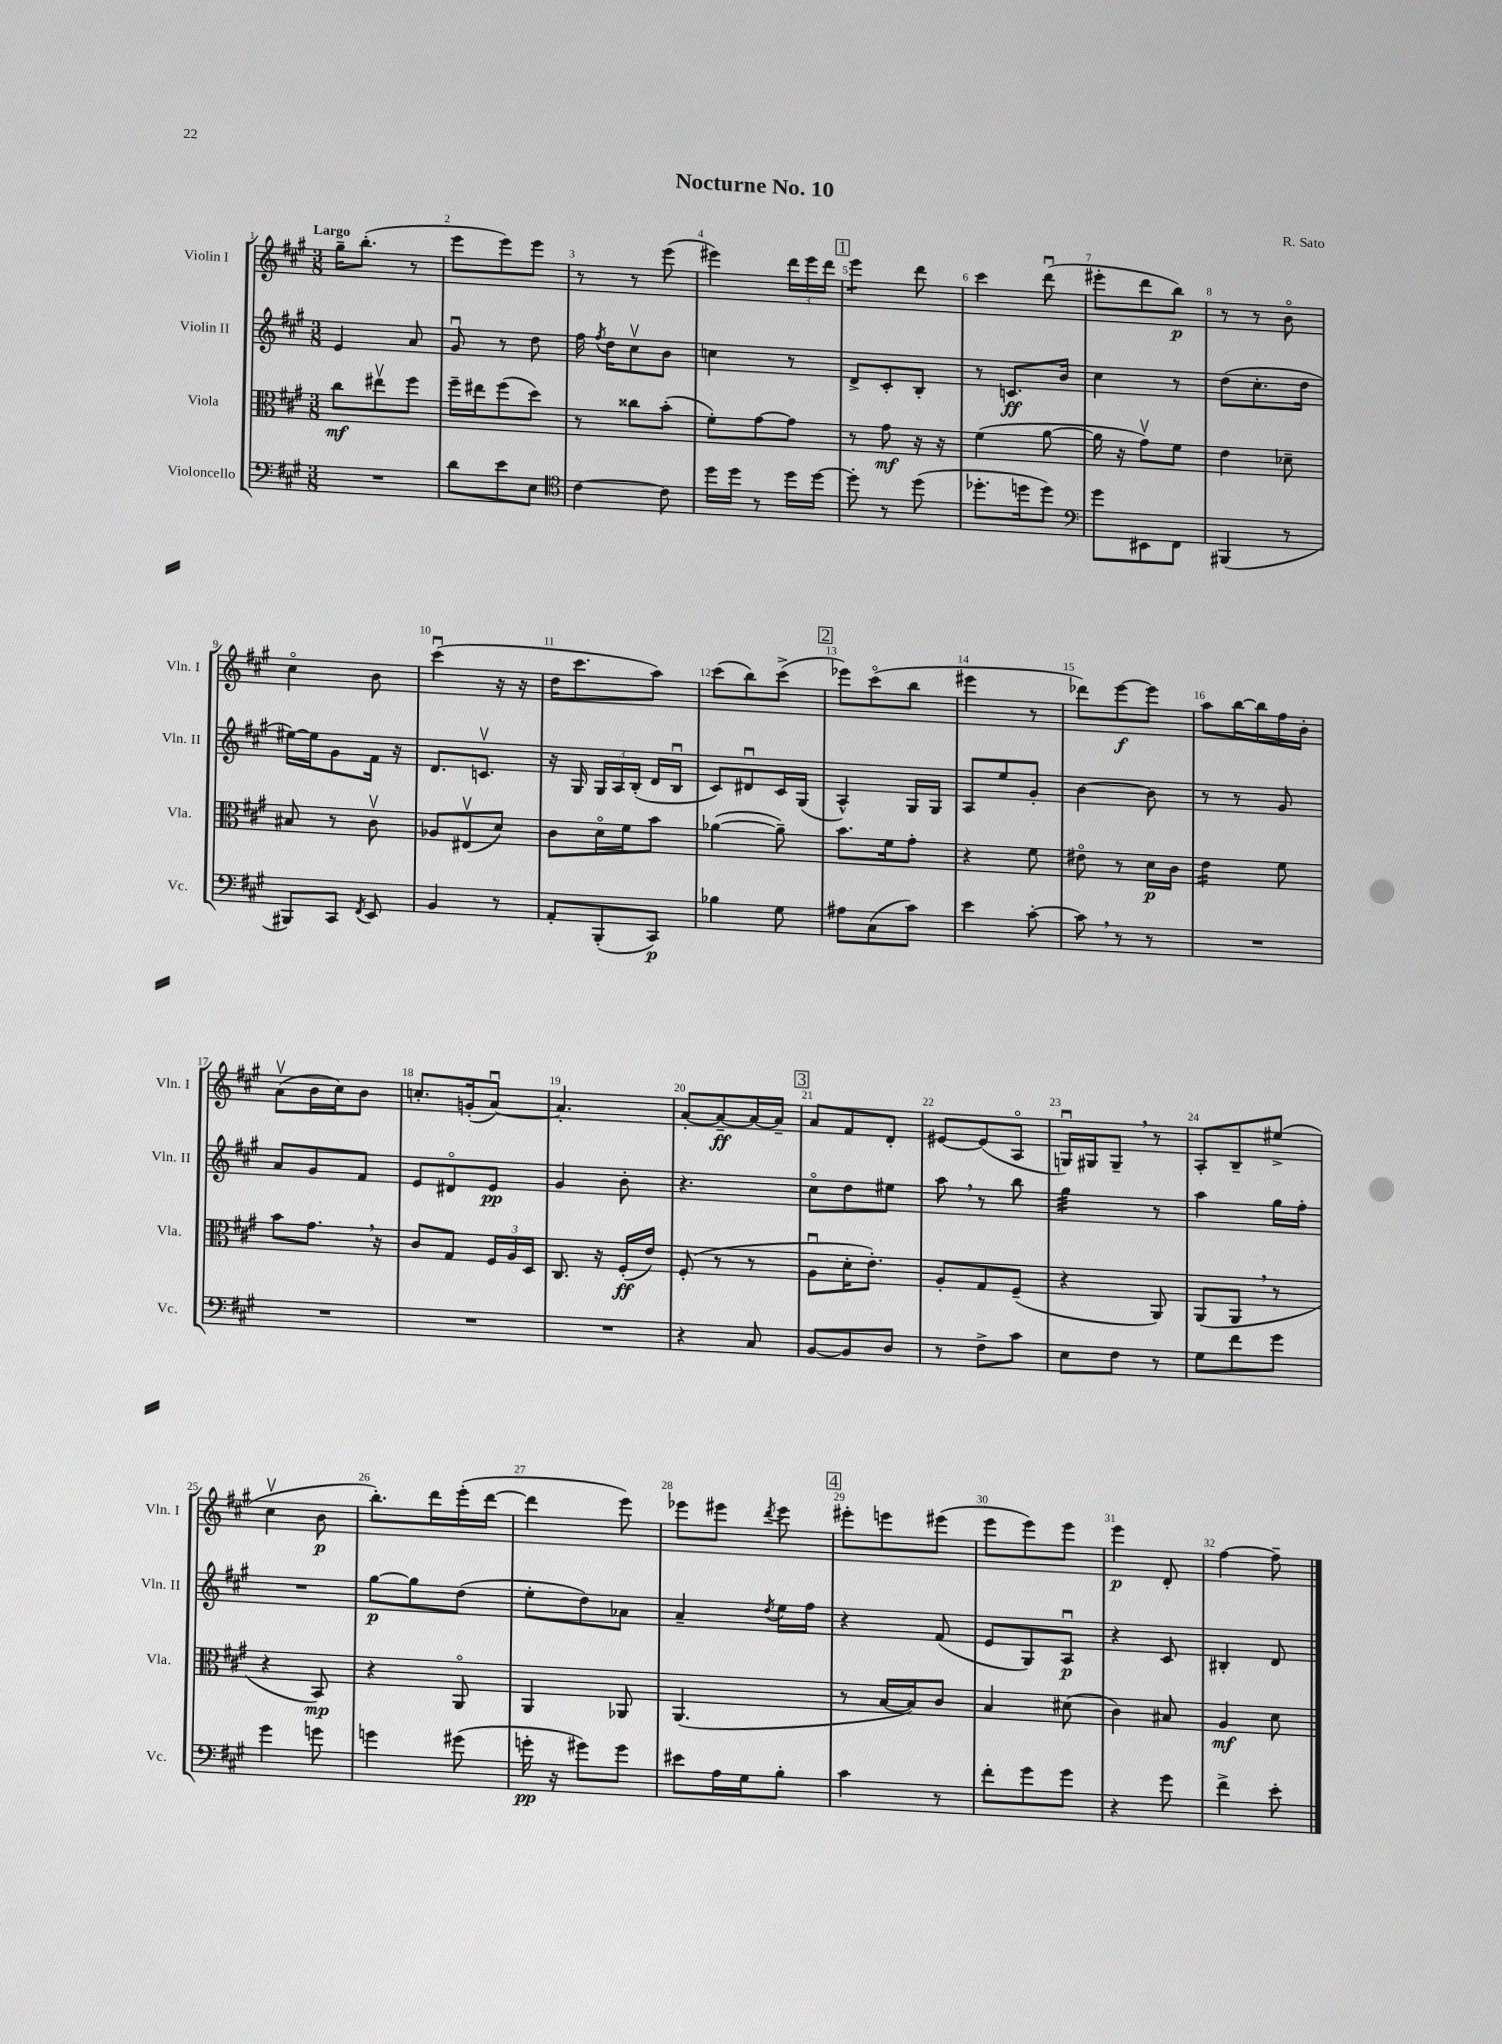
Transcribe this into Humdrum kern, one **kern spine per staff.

**kern	**kern	**kern	**kern
*staff4	*staff3	*staff2	*staff1
*clefF4	*clefC3	*clefG2	*clefG2
*k[f#c#g#]	*k[f#c#g#]	*k[f#c#g#]	*k[f#c#g#]
*M3/8	*M3/8	*M3/8	*M3/8
4.r	8cc#	4e	16gg#~
.	.	.	(8.bb'
.	8ee#v	.	.
.	8ff#	8a	8r
=	=	=	=
8d	16ff#~	8g#u	8eee
.	16ee#	.	.
8e	(8ff#	8r	8eee)
8E	8dd)	8dd	8eee
=	=	=	=
*clefC4	*	*	*
[4c#	8r	16ff#	8r
.	.	8qff#	.
.	.	16dd	.
.	8cc##	8cc#v	8r
8c#]	(8b'	8b	(8eee
=	=	=	=
16dd	8f#')	4cc	4eee#)
16dd	.	.	.
8r	[8g#	.	.
16dd	8g#]	8r	24ddd
.	.	.	24eee#
[16dd	.	.	.
.	.	.	24ddd
=	=	=	=
8dd']	8r	8d^	4eee
8r	8g#	8c#'	.
(8dd	16r	8B'	8ddd
.	16r	.	.
=	=	=	=
8.dd-'	(4f#	8r	4ccc#
.	.	8.c	.
16dd	.	.	.
8dd)	[8a	.	(8dddu
.	.	16b	.
=	=	=	=
*clefF4	*	*	*
8g#	16a]	4cc#	8eee#'
.	16r	.	.
8EE#	8g#v)	.	8ddd
8FF#	8f#	8r	8bb)
=	=	=	=
(4BBB#	4e	(8dd	8r
.	.	8.cc#'	8r
8r	8d-~	.	8bo
.	.	16dd	.
=	=	=	=
8BBB#)	8B#	[16ee#)	4cc#o
.	.	16ee#]	.
8CC#	8r	8g#	.
8qFF#	.	.	.
8EE	8c#v	16f#	8b
.	.	16r	.
=	=	=	=
4BB	8A-	8.d	(4ccc#u
.	(8E#v	.	.
.	.	8.cv	.
8r	8d)	.	16r
.	.	.	16r
=	=	=	=
8AA'	8c#	16r	16dd
.	.	16G#	8.ccc#
(8BBB'	16do	24G#	.
.	.	24A	.
.	16f#	.	.
.	.	(24B'	.
8CC#)	8b	16d	8aa)
.	.	16Bu	.
=	=	=	=
4B-	([4a-	8c#)	(8ccc#
.	.	8d#u	8bb)
8G#	8a-~])	16c#	(8ccc#^
.	.	(16G#	.
=	=	=	=
8A#	8.b	4A^^)	8eee-)
(8C#	.	.	(8ccc#o
.	16f#	.	.
8c#)	8g#'	16G#	8bb
.	.	16G#	.
=	=	=	=
4e	4r	8A	4eee#
.	.	8ee	.
[8c#'	8f#	8g#'	8r
=	=	=	=
8c#]	8e#o	[4b	8ddd-)
8r	8r	.	[8eee
8r	16d	8b]	8eee]
.	16c#	.	.
=	=	=	=
4.r	4e	8r	8aa
.	.	8r	[16bb
.	.	.	16bb]
.	8f#	8g#	16ff#
.	.	.	16b'
=	=	=	=
4.r	8b	8a	(8av
.	8.g#	8g#	16b
.	.	.	16cc#)
.	.	8f#	8b
.	16r	.	.
=	=	=	=
4.r	8c#	8e	8.cc'
.	8G#	8d#o	.
.	.	.	(16g'
.	24F#	8e	[8au)
.	24A	.	.
.	24D	.	.
=	=	=	=
4.r	8.C#	4g#	4.a']
.	16r	.	.
.	(16F#'	8b'	.
.	16e)	.	.
=	=	=	=
4r	(8F#'	4.r	[8a'
.	8r	.	8a~_
8C#	8r	.	16a_
.	.	.	16a~]
=	=	=	=
[8BB	8Au	8cc#o	8a
8BB]	16d'	8dd	8f#
.	8.e')	.	.
8D	.	8ee#	8d'
=	=	=	=
8r	8A'	8aa	[8e#
8F#^	8G#	8r	(8e#]
8c#	(8F#~	8bb	8Ao
=	=	=	=
8E	4r	4gg#	16Gu)
.	.	.	16G#
8F#	.	.	8G#~
8r	8AA)	8r	8r
=	=	=	=
8G#	(8AA	4aa	8A'
8f#	8AA	.	8B~
8g#	8r	16gg#	(8ee#^
.	.	16ff#'	.
=	=	=	=
4g#	4r	4.r	4cc#v
8g	8BB)	.	8b
=	=	=	=
4g	4r	[8gg#	8.bb')
.	.	8gg#]	.
.	.	.	16ddd
(8g#	8AAo	(8dd	(16eee'
.	.	.	[16ddd
=	=	=	=
16g'	4AA	8ee'	4ddd]
16r	.	.	.
8g#)	.	8dd)	.
8g#	8AA-	8a-	8eee)
=	=	=	=
8e#	(4.AA	4a~	8eee-
16A	.	.	8eee#
16G#	.	.	.
.	.	8qdd	8qddd
8B'	.	16ee	8eee#
.	.	16ff#	.
=	=	=	=
4c#	8r	4r	8eee#'
.	[16B	.	8eee
.	16B])	.	.
8r	8c#	(8f#	(8eee#
=	=	=	=
8f#'	4B	8e	8eee
8g#	.	8G#)	8eee)
8g#	(8d#	8Au	8eee
=	=	=	=
4r	4c#)	4r	4eee
8g#	8B#	8c#	8d'
=	=	=	=
4f#^	4A	4B#'	[4ff#
8e'	8d	8d	8ff#~]
==	==	==	==
*-	*-	*-	*-
